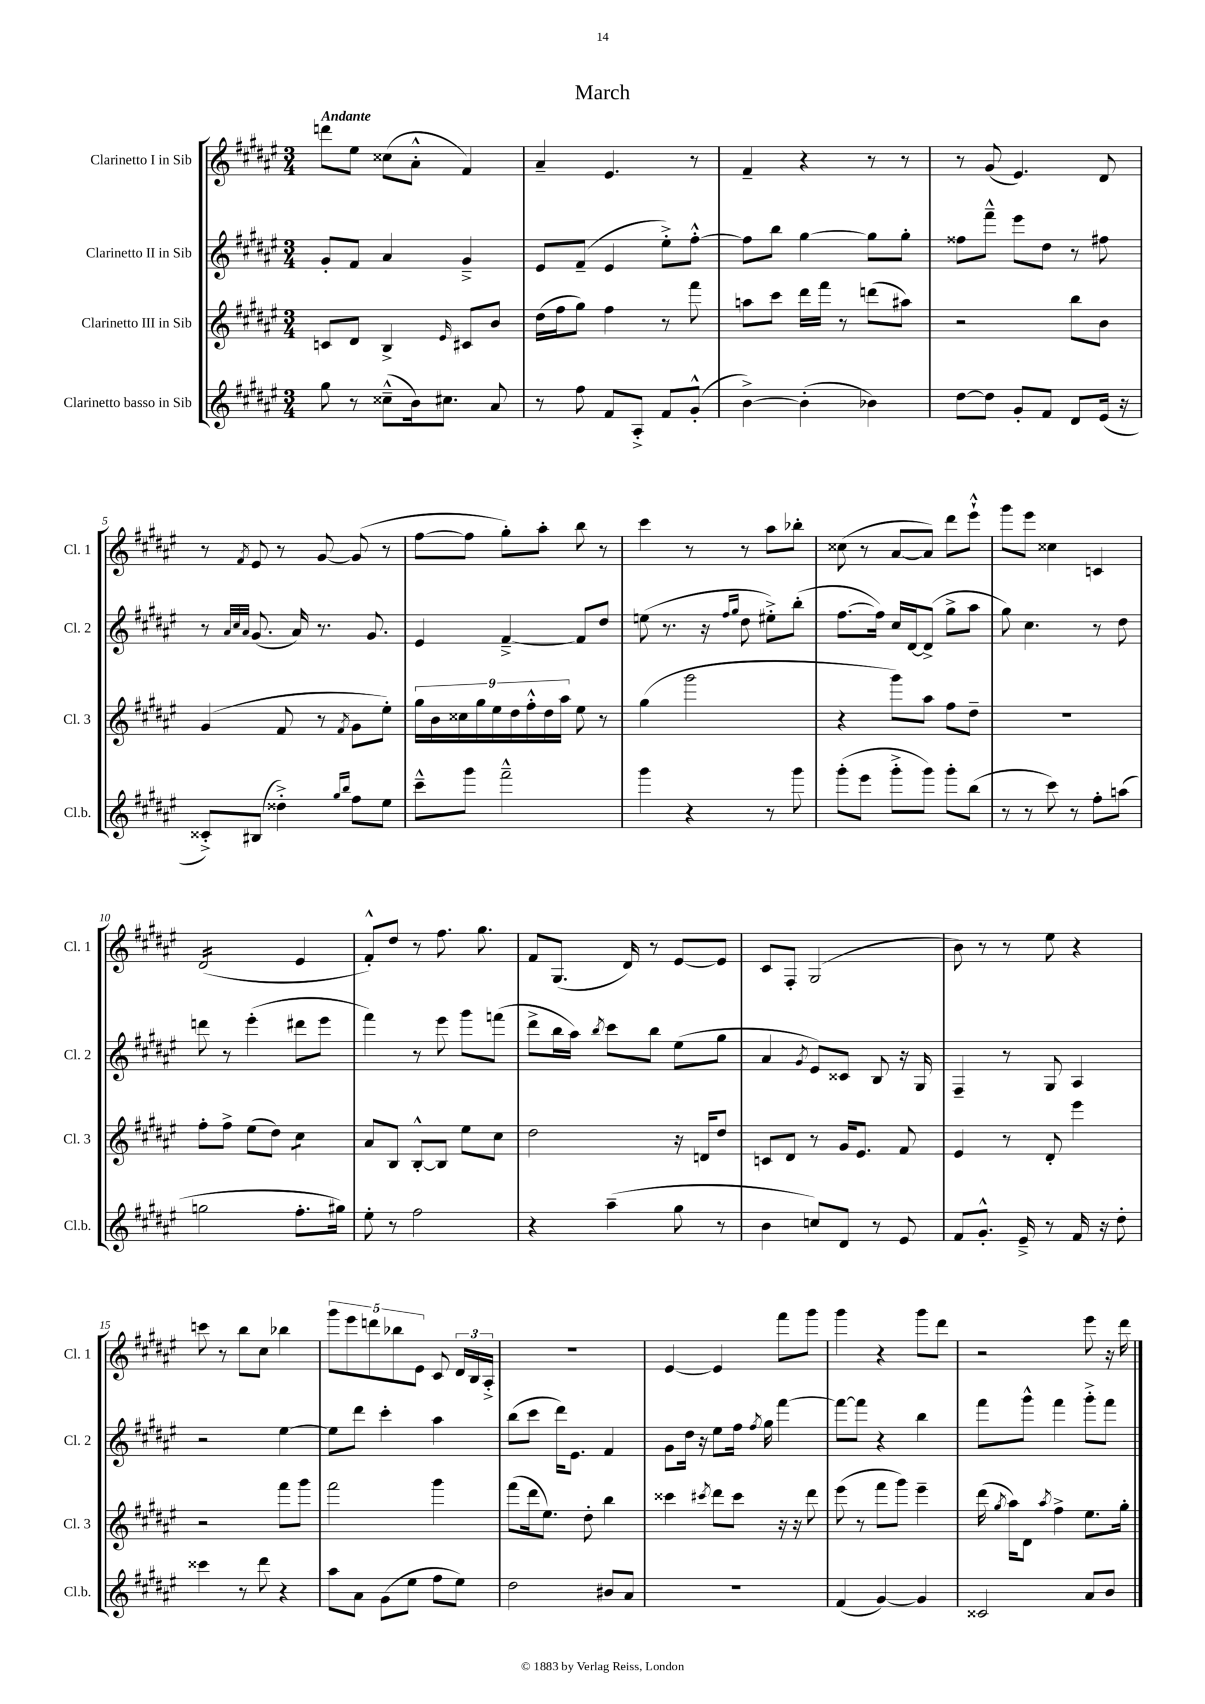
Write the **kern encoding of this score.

**kern	**kern	**kern	**kern
*staff4	*staff3	*staff2	*staff1
*clefG2	*clefG2	*clefG2	*clefG2
*k[f#c#g#d#a#e#]	*k[f#c#g#d#a#e#]	*k[f#c#g#d#a#e#]	*k[f#c#g#d#a#e#]
*M3/4	*M3/4	*M3/4	*M3/4
8gg#	8c	8g#'	8ddd
8r	8d#	8f#	8ee#
(8cc##~^^	4B^	4a#	(8cc##
16b)	.	.	8a#'^^
8.cc#	.	.	.
.	16qqe#	.	.
.	8c#	4g#~^	4f#)
8a#	8b	.	.
=	=	=	=
8r	(16dd#	8e#	4a#~
.	16ff#	.	.
8ff#	8gg#)	(8f#~	.
8f#	4ff#	4e#	4.e#
8A#'^	.	.	.
8f#	8r	8ee#'^)	.
(8g#'^^	8fff#	[8ff#'^^	8r
=	=	=	=
[4b^)	8aa	8ff#]	4f#~
.	8ccc#	8bb	.
(4b']	16ddd#	[4gg#	4r
.	16fff#	.	.
.	8r	.	.
4b-)	(8ddd	8gg#]	8r
.	8aa#)	8gg#'	8r
=	=	=	=
[8dd#	2r	8ff##	8r
8dd#]	.	8fff#~^^	(8g#
8g#'	.	8eee#	4.e#)
8f#	.	8dd#	.
8d#	8bb	8r	.
(16e#	8b	8ff#	8d#
16r	.	.	.
=	=	=	=
8c##'^)	(4g#	8r	8r
.	.	32qqa#	.
.	.	32qqcc#	.
.	.	32qqa#	8qf#
(8B#	.	(8.g#	8e#
4dd##'^)	8f#	.	8r
.	.	16a#)	.
.	8r	8.r	[8g#
16qqgg#	.	.	.
16qqbb	8qf#	.	.
8ff#	8g#	.	(8g#]
.	.	8.g#	.
8ee#	8ee#')	.	8r
=	=	=	=
8ccc#~^^	18gg#	4e#	[8ff#
.	18b	.	.
.	18cc##	.	.
8ggg#	.	.	8ff#]
.	18gg#	.	.
.	18ee#	.	.
2fff#~^^	.	[4f#~^	8gg#')
.	18dd#	.	.
.	18ff#'^^	.	.
.	.	.	8aa#'
.	18dd#	.	.
.	18aa#	.	.
.	8ee#	8f#]	8bb
.	8r	8dd#	8r
=	=	=	=
4ggg#	(4gg#	(8ee	4ccc#
.	.	8.r	.
4r	2ggg#	.	8r
.	.	16r	.
.	.	16qqff#	.
.	.	16qqgg#	.
.	.	8dd#	8r
8r	.	8ee#'^)	8aa#
8ggg#	.	(8bb'	8bb-'
=	=	=	=
(8ggg#'	4r	[8.ff#	(8cc##
8eee#	.	.	8r
.	.	16ff#])	.
8ggg#'^	8ggg#)	16cc#	[8a#
.	.	[16d#	.
8ggg#)	8aa#	(8d#^]	8a#])
8ggg#'	8ff#	8gg#^	8ddd#
(8bb	8dd#~	8aa#	8eee#`^^
=	=	=	=
8r	2.r	8gg#)	8ggg#
8r	.	4.cc#	8eee#
8ccc#)	.	.	4cc##
8r	.	.	.
8ff#'	.	8r	4c
(8aa	.	8dd#	.
=	=	=	=
2gg	8ff#'	8ddd	(2d#
.	8ff#^	8r	.
.	(8ee#	(4eee#'	.
.	8dd#)	.	.
8.ff#'	4cc#	8ddd#	4e#
.	.	8eee#	.
16gg#)	.	.	.
=	=	=	=
8ee#'	8a#	4fff#)	8f#'^^)
8r	8B	.	8dd#
2ff#	[8B'^^	8r	8r
.	8B]	8eee#	8.ff#
.	8ee#	8ggg#	.
.	.	.	8.gg#
.	8cc#	(8fff	.
=	=	=	=
4r	2dd#	8ddd#^	8f#
.	.	16bb	(8.G#
.	.	16aa#)	.
.	.	8qbb	.
(4aa#~	.	8ccc#	.
.	.	.	16d#)
.	.	8bb	8r
8gg#	16r	(8ee#	[8e#
.	16d	.	.
8r	8dd#	8gg#	8e#]
=	=	=	=
4b	8c	4a#	8c#
.	8d#	.	8F#'
.	.	8qg#	.
8cc)	8r	8e#)	(2G#
8d#	16g#	8c##	.
.	8.e#	.	.
8r	.	8B	.
8e#	8f#	16r	.
.	.	16G#	.
=	=	=	=
8f#	4e#	4F#~	8b)
8.g#'^^	.	.	8r
.	8r	8r	8r
16e#~^	.	.	.
8r	8d#'	8G#	8ee#
16f#	4eee#	4A#	4r
16r	.	.	.
8dd#'	.	.	.
=	=	=	=
4ccc##	2r	2r	8ccc
.	.	.	8r
8r	.	.	8bb
8ddd#	.	.	8cc#
4r	8fff#	[4ee#	4bb-
.	8ggg#	.	.
=	=	=	=
8aa#	2fff#	8ee#]	10ggg#
.	.	.	10eee#
8a#	.	8ddd#	.
.	.	.	10ddd
(8g#	.	4ccc#'	.
.	.	.	10bb-
8ee#	.	.	.
.	.	.	10e#
8ff#	4ggg#	4aa#	8c#
8ee#)	.	.	24d#
.	.	.	24B
.	.	.	24A#'^
=	=	=	=
2dd#	(8fff#	(8bb	2.r
.	16ddd#	8ccc#	.
.	8.ee#)	.	.
.	.	16ddd#)	.
.	.	8.e#	.
.	8dd#'	.	.
8b#	4bb	4f#	.
8a#	.	.	.
=	=	=	=
2.r	4ccc##	8g#	[4e#
.	.	16dd#	.
.	.	16r	.
.	8qccc#	.	.
.	8ddd#	8ee#	4e#]
.	8ccc#	16ff#	.
.	.	8qff#	.
.	.	16gg#	.
.	16r	[4fff#	8fff#
.	16r	.	.
.	8ddd#	.	8ggg#
=	=	=	=
(4f#	(8eee#	8fff#_	4ggg#
.	8r	8fff#]	.
[4g#)	8fff#	4r	4r
.	8ggg#)	.	.
4g#]	4eee#~	4bb	8ggg#
.	.	.	8ddd#
=	=	=	=
2c##	(16ddd#	8fff#	2r
.	8qgg#	.	.
.	16aa#)	.	.
.	8d#	8ggg#^^	.
.	8qaa#	.	.
.	4ff#^	4fff#	.
8a#	8.ee#	8ggg#'^	8eee#
8b	.	8fff#	16r
.	16gg#'	.	16ddd#
==	==	==	==
*-	*-	*-	*-
